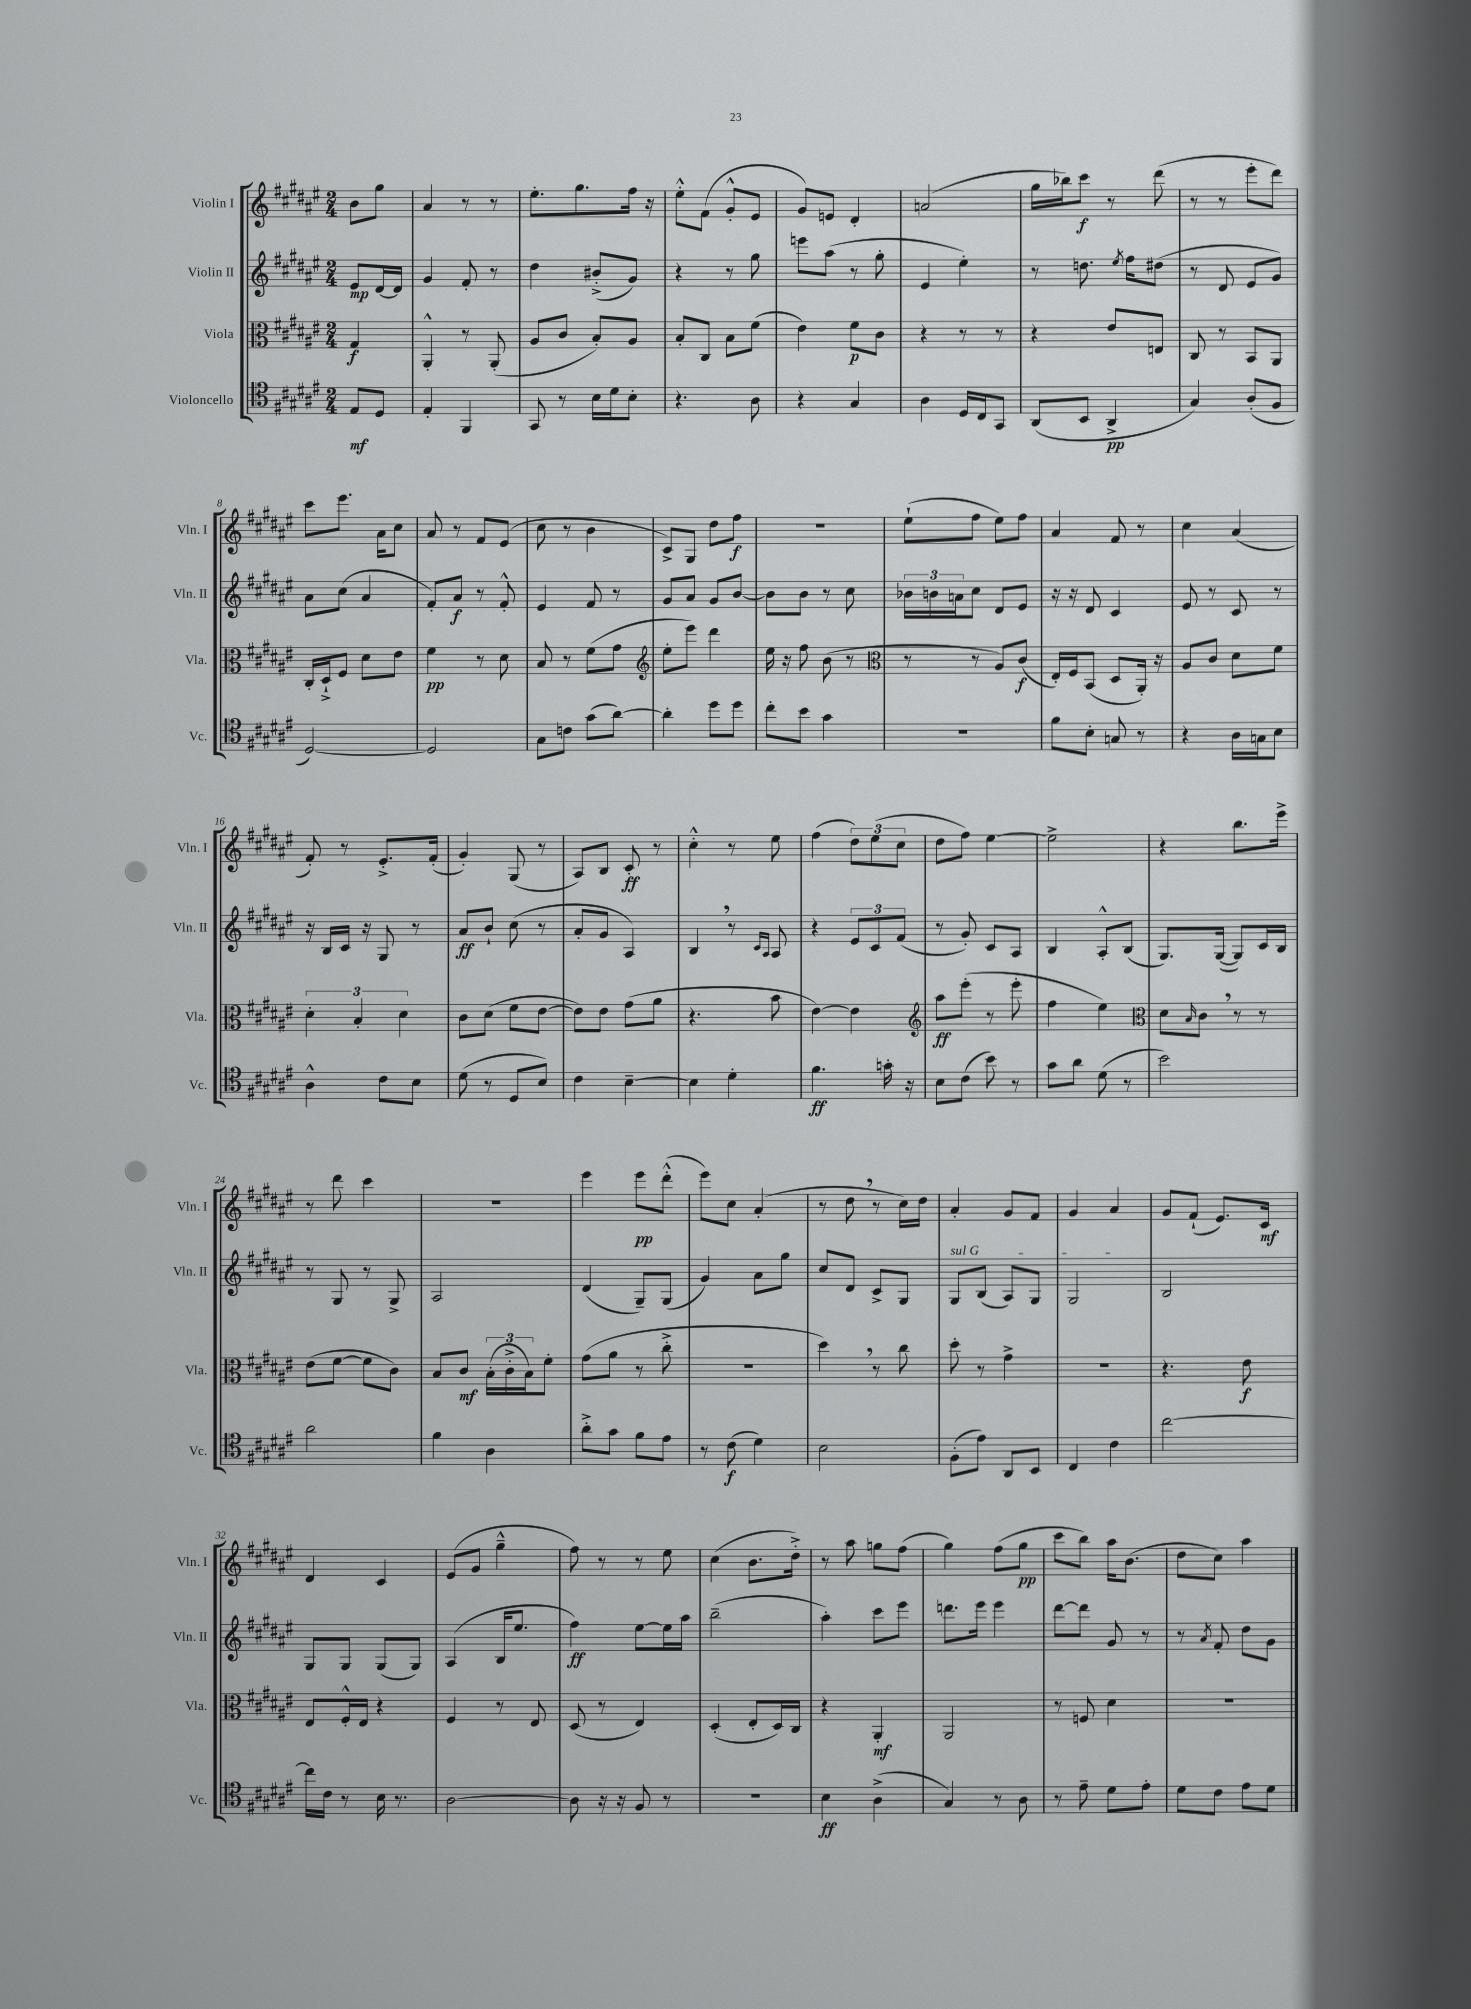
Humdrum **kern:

**kern	**dynam	**kern	**dynam	**kern	**dynam	**kern	**dynam
*part4	*part4	*part3	*part3	*part2	*part2	*part1	*part1
*staff4	*staff4	*staff3	*staff3	*staff2	*staff2	*staff1	*staff1
*I"Violoncello	*	*I"Viola	*	*I"Violin II	*	*I"Violin I	*
*I'Vc.	*	*I'Vla.	*	*I'Vln. II	*	*I'Vln. I	*
*clefC4	*	*clefC3	*	*clefG2	*	*clefG2	*
*k[f#c#g#d#a#e#]	*	*k[f#c#g#d#a#e#]	*	*k[f#c#g#d#a#e#]	*	*k[f#c#g#d#a#e#]	*
*M2/4	*	*M2/4	*	*M2/4	*	*M2/4	*
=	=	=	=	=	=	=	=
8E#/L	mf	4G#/	f	8e#/L	mp	8b\L	.
8D#/J	.	.	.	[16d#/L	.	8gg#\J	.
.	.	.	.	16d#/JJ]	.	.	.
=1	=1	=1	=1	=1	=1	=1	=1
4E#'/	.	4AA#'^^/	.	4g#/	.	4a#/	.
4FF#/	.	8r	.	8f#'/	.	8r	.
.	.	(8AA#'/	.	8r	.	8r	.
=2	=2	=2	=2	=2	=2	=2	=2
8GG#/	.	8A#/L	.	4dd#\	.	8.ee#'\L	.
8r	.	8c#/J	.	.	.	.	.
.	.	.	.	.	.	8.gg#\	.
16B\LL	.	8B'/L)	.	(8b#X'^/L	.	.	.
16d#\J	.	.	.	.	.	.	.
8B'\J	.	8A#/J	.	8g#/J)	.	16ff#\Jk	.
.	.	.	.	.	.	16r	.
=3	=3	=3	=3	=3	=3	=3	=3
4.r	.	8B'/L	.	4r	.	8ee#'^^\L	.
.	.	8C#/J	.	.	.	(8f#\J	.
.	.	8B\L	.	8r	.	8g#'^^/L	.
8A#\	.	(8f#\J	.	8gg#\	.	8e#/J	.
=4	=4	=4	=4	=4	=4	=4	=4
4r	.	4e#\)	.	8eeen\L	.	8g#/L)	.
.	.	.	.	(8aa#\J	.	8en/J	.
4G#/	.	8f#\L	p	8r	.	4d#'/	.
.	.	8c#\J	.	8gg#'\	.	.	.
=5	=5	=5	=5	=5	=5	=5	=5
4A#\	.	4r	.	4e#/	.	(2an/	.
16D#/LL	.	8r	.	4ee#'\)	.	.	.
16C#/J	.	.	.	.	.	.	.
8GG#/J	.	8r	.	.	.	.	.
=6	=6	=6	=6	=6	=6	=6	=6
(8AA#/L	.	4r	.	8r	.	16gg#\LL	.
.	.	.	.	.	.	16bb-X\J)	.
8BB/J	.	.	.	8.ddn\	.	8ccc#\J	f
4AA#^/	pp	8e#/L	.	.	.	8r	.
.	.	.	.	8qee#/	.	.	.
.	.	.	.	16ff#\KL	.	.	.
.	.	8En/J	.	(8dd#X\J	.	(8ddd#\	.
=7	=7	=7	=7	=7	=7	=7	=7
4G#/)	.	8C#/	.	8r	.	8r	.
.	.	8r	.	8d#/	.	8r	.
(8A#'/L	.	8BB/L	.	8e#/L	.	8eee#'\L	.
8F#/J	.	8AA#/J	.	8g#/J)	.	8ddd#\J)	.
!!LO:LB:g=z
=8	=8	=8	=8	=8	=8	=8	=8
[2D#/)	.	16C#'/LL	.	8a#\L	.	8ccc#\L	.
.	.	16D#`^/J	.	.	.	.	.
.	.	8F#/J	.	(8cc#\J	.	8.eee#\J	.
.	.	8d#\L	.	4a#/	.	.	.
.	.	.	.	.	.	16a#\KL	.
.	.	8e#\J	.	.	.	8cc#\J	.
=9	=9	=9	=9	=9	=9	=9	=9
2D#/]	.	4f#\	pp	8f#'/L)	.	8a#/	.
.	.	.	.	8a#/J	f	8r	.
.	.	8r	.	8r	.	8f#/L	.
.	.	8d#\	.	8f#'^^/	.	(8e#/J	.
=10	=10	=10	=10	=10	=10	=10	=10
8G#\L	.	8B/	.	4e#/	.	8cc#\	.
8cn\J	.	8r	.	.	.	8r	.
(8g#\L	.	(8f#\L	.	8f#/	.	4b\	.
[8a#\J)	.	8g#\J	.	8r	.	.	.
=11	=11	=11	=11	=11	=11	=11	=11
*	*	*clefG2	*	*	*	*	*
4a#'\]	.	8ee#'\L	.	8g#/L	.	8c#^/L)	.
.	.	8eee#\J)	.	8a#/J	.	8G#/J	.
8dd#\L	.	4ddd#\	.	8g#/L	.	8dd#\L	.
8dd#\J	.	.	.	[8b/J	.	8ff#\J	f
=12	=12	=12	=12	=12	=12	=12	=12
8cc#'\L	.	16ee#\	.	8b\L]	.	2r	.
.	.	16r	.	.	.	.	.
8b\J	.	8ff#\	.	8b\J	.	.	.
4g#\	.	(8b\	.	8r	.	.	.
.	.	8r	.	8cc#\	.	.	.
=13	=13	=13	=13	=13	=13	=13	=13
*	*	*clefC3	*	*	*	*	*
2r	.	8r	.	24b-X\LL	.	(8ee#`\L	.
.	.	.	.	24bn\	.	.	.
.	.	.	.	24an\J	.	.	.
.	.	8r	.	8cc#\J	.	8ff#\J	.
.	.	8A#/L)	.	8d#/L	.	8ee#\L)	.
.	.	(8c#/J	f	8e#/J	.	8ff#\J	.
=14	=14	=14	=14	=14	=14	=14	=14
8f#\L	.	16E#'/LL)	.	16r	.	4a#/	.
.	.	16F#/J	.	16r	.	.	.
8B'\J	.	(8BB/J	.	8d#/	.	.	.
8Gn/	.	8D#/L	.	4c#/	.	8f#/	.
8r	.	16AA#'/Jk)	.	.	.	8r	.
.	.	16r	.	.	.	.	.
=15	=15	=15	=15	=15	=15	=15	=15
4r	.	8A#/L	.	8e#/	.	4cc#\	.
.	.	8c#/J	.	8r	.	.	.
16A#\LL	.	8d#\L	.	8c#/	.	(4a#/	.
16Gn\J	.	.	.	.	.	.	.
8B\J	.	8f#\J	.	8r	.	.	.
!!LO:LB:g=z
=16	=16	=16	=16	=16	=16	=16	=16
4A#^^\	.	6d#'\	.	16r	.	8f#'/)	.
.	.	.	.	16B/LL	.	.	.
.	.	.	.	16c#/JJ	.	8r	.
.	.	6B'/	.	.	.	.	.
.	.	.	.	16r	.	.	.
8c#\L	.	.	.	8G#/	.	8.e#'^/L	.
.	.	6d#\	.	.	.	.	.
8B\J	.	.	.	8r	.	.	.
.	.	.	.	.	.	(16f#'/Jk	.
=17	=17	=17	=17	=17	=17	=17	=17
(8d#\	.	8c#\L	.	8a#/L	ff	4g#'/)	.
8r	.	(8d#\J	.	8b`/J	.	.	.
8D#/L	.	8f#\L	.	(8cc#\	.	(8G#/	.
8B/J)	.	[8e#\J	.	8r	.	8r	.
=18	=18	=18	=18	=18	=18	=18	=18
4c#\	.	8e#\L])	.	8a#'/L	.	8A#/L)	.
.	.	8e#\J	.	8g#/J	.	8B/J	.
[4B~\	.	(8g#\L	.	4A#/)	.	8c#'/	ff
.	.	8a#\J	.	.	.	8r	.
=19	=19	=19	=19	=19	=19	=19	=19
4B\]	.	4.r	.	4B,/	.	4cc#'^^\	.
4d#'\	.	.	.	8r	.	8r	.
.	.	.	.	16qqc#/LL	.	.	.
.	.	.	.	16qqA#/JJ	.	.	.
.	.	8b\	.	8A#/	.	8ee#\	.
=20	=20	=20	=20	=20	=20	=20	=20
4.f#\	ff	[4e#\)	.	4r	.	(4ff#\	.
.	.	4e#\]	.	12e#/L	.	12dd#\L)	.
.	.	.	.	12c#/	.	(12ee#\	.
16gn'\	.	.	.	.	.	.	.
.	.	.	.	(12f#/J	.	12cc#\J	.
16r	.	.	.	.	.	.	.
=21	=21	=21	=21	=21	=21	=21	=21
*	*	*clefG2	*	*	*	*	*
8B\L	.	8aa#\L	ff	8r	.	8dd#\L	.
(8c#\J	.	(8eee#'\J	.	8g#'/)	.	8ff#\J)	.
8b\)	.	8r	.	8c#/L	.	[4ee#\	.
8r	.	8eee#'\	.	8A#/J	.	.	.
=22	=22	=22	=22	=22	=22	=22	=22
8g#\L	.	4ff#\	.	4B/	.	2ee#^\]	.
8a#\J	.	.	.	.	.	.	.
(8d#\	.	4ee#\)	.	8A#'^^/L	.	.	.
8r	.	.	.	(8B/J	.	.	.
=23	=23	=23	=23	=23	=23	=23	=23
*	*	*clefC3	*	*	*	*	*
2b\)	.	8d#\L	.	8.G#/L)	.	4r	.
.	.	16qqB/	.	.	.	.	.
.	.	8c#,\J	.	.	.	.	.
.	.	.	.	([16G#/Jk	.	.	.
.	.	8r	.	8G#/L])	.	8.bb\L	.
.	.	8r	.	16c#/L	.	.	.
.	.	.	.	16B/JJ	.	16eee#^\Jk	.
!!LO:LB:g=z
=24	=24	=24	=24	=24	=24	=24	=24
2a#\	.	(8e#\L	.	8r	.	8r	.
.	.	[8f#\J	.	8G#/	.	8ddd#\	.
.	.	8f#\L]	.	8r	.	4ccc#\	.
.	.	8c#\J)	.	8G#^/	.	.	.
=25	=25	=25	=25	=25	=25	=25	=25
4f#\	.	8B/L	.	2A#/	.	2r	.
.	.	8c#/J	mf	.	.	.	.
4A#\	.	(24B'\LL	.	.	.	.	.
.	.	24c#'^\	.	.	.	.	.
.	.	24B\J)	.	.	.	.	.
.	.	8f#'\J	.	.	.	.	.
=26	=26	=26	=26	=26	=26	=26	=26
8a#'^\L	.	(8g#\L	.	(4d#/	.	4eee#\	.
8g#\J	.	8a#\J	.	.	.	.	.
8f#\L	.	8r	.	8G#~/L)	.	8eee#\L	pp
8e#\J	.	8cc#'^\	.	(8G#/J	.	(8ddd#'^^\J	.
=27	=27	=27	=27	=27	=27	=27	=27
8r	.	2r	.	4g#/)	.	8eee#\L)	.
(8c#\	f	.	.	.	.	8cc#\J	.
4d#\)	.	.	.	8a#\L	.	(4a#'/	.
.	.	.	.	8gg#\J	.	.	.
=28	=28	=28	=28	=28	=28	=28	=28
2B\	.	4dd#,\)	.	8cc#/L	.	8r	.
.	.	.	.	8d#/J	.	8dd#,\	.
.	.	8r	.	8c#^/L	.	8r	.
.	.	8cc#\	.	8G#/J	.	16cc#\LL)	.
.	.	.	.	.	.	16dd#\JJ	.
=29	=29	=29	=29	=29	=29	=29	=29
!	!	!	!	!LO:TX:a:i:t=sul G	!	!	!
(8F#'\L	.	8dd#'\	.	8G#/L	.	4a#'/	.
8e#\J)	.	8r	.	(8B/J	.	.	.
8AA#/L	.	4g#^\	.	8A#/L)	.	8g#/L	.
8BB/J	.	.	.	8G#/J	.	8f#/J	.
=30	=30	=30	=30	=30	=30	=30	=30
4C#/	.	2r	.	2G#/	.	4g#/	.
4c#\	.	.	.	.	.	4a#/	.
=31	=31	=31	=31	=31	=31	=31	=31
[2cc#\	.	4.r	.	2B/	.	8g#/L	.
.	.	.	.	.	.	(8f#`/J	.
.	.	.	.	.	.	8.e#/L)	.
.	.	8e#\	f	.	.	.	.
.	.	.	.	.	.	16c#/Jk	mf
!!LO:LB:g=z
=32	=32	=32	=32	=32	=32	=32	=32
16cc#\LL]	.	8E#/L	.	8G#/L	.	4d#/	.
16c#\JJ	.	.	.	.	.	.	.
8r	.	16F#'^^/L	.	8G#/J	.	.	.
.	.	16E#/JJ	.	.	.	.	.
16B\	.	4r	.	(8G#/L	.	4c#/	.
8.r	.	.	.	.	.	.	.
.	.	.	.	8G#/J)	.	.	.
=33	=33	=33	=33	=33	=33	=33	=33
[2A#\	.	4F#/	.	(4A#/	.	(8e#/L	.
.	.	.	.	.	.	8g#/J	.
.	.	8r	.	16B/KL	.	4gg#~^^\	.
.	.	.	.	8.ee#/J	.	.	.
.	.	8E#/	.	.	.	.	.
=34	=34	=34	=34	=34	=34	=34	=34
8A#\]	.	(8D#/	.	4ff#\)	ff	8ff#\)	.
16r	.	8r	.	.	.	8r	.
16r	.	.	.	.	.	.	.
8F#/	.	4E#/)	.	[8ee#\L	.	8r	.
8r	.	.	.	16ee#\L]	.	8ee#\	.
.	.	.	.	16aa#\JJ	.	.	.
=35	=35	=35	=35	=35	=35	=35	=35
2r	.	(4D#'/	.	(2bb~\	.	(4cc#\	.
.	.	8E#'/L	.	.	.	8.b\L	.
.	.	16D#/L)	.	.	.	.	.
.	.	16C#/JJ	.	.	.	16dd#'^\Jk)	.
=36	=36	=36	=36	=36	=36	=36	=36
4B\	ff	4r	.	4aa#'\)	.	8r	.
.	.	.	.	.	.	8aa#\	.
(4A#^\	.	4AA#'/	mf	8ccc#\L	.	8ggn\L	.
.	.	.	.	8eee#\J	.	(8ff#\J	.
=37	=37	=37	=37	=37	=37	=37	=37
4G#/)	.	2AA#/	.	8.dddn\L	.	4gg#\)	.
.	.	.	.	16eee#\Jk	.	.	.
8r	.	.	.	4eee#\	.	(8ff#\L	.
8A#\	.	.	.	.	.	8gg#\J	pp
=38	=38	=38	=38	=38	=38	=38	=38
8r	.	8r	.	[8ddd#\L	.	8ccc#\L	.
8e#~\	.	8Fn/	.	8ddd#\J]	.	8bb\J)	.
8d#\L	.	4d#\	.	8g#/	.	16aa#\KL	.
.	.	.	.	.	.	(8.b\J	.
8e#'\J	.	.	.	8r	.	.	.
=39	=39	=39	=39	=39	=39	=39	=39
8d#\L	.	2r	.	8r	.	8dd#\L	.
.	.	.	.	8qa#/	.	.	.
8c#\J	.	.	.	8f#'/	.	8cc#\J)	.
8e#\L	.	.	.	8dd#\L	.	4aa#\	.
8d#\J	.	.	.	8g#\J	.	.	.
==	==	==	==	==	==	==	==
*-	*-	*-	*-	*-	*-	*-	*-
